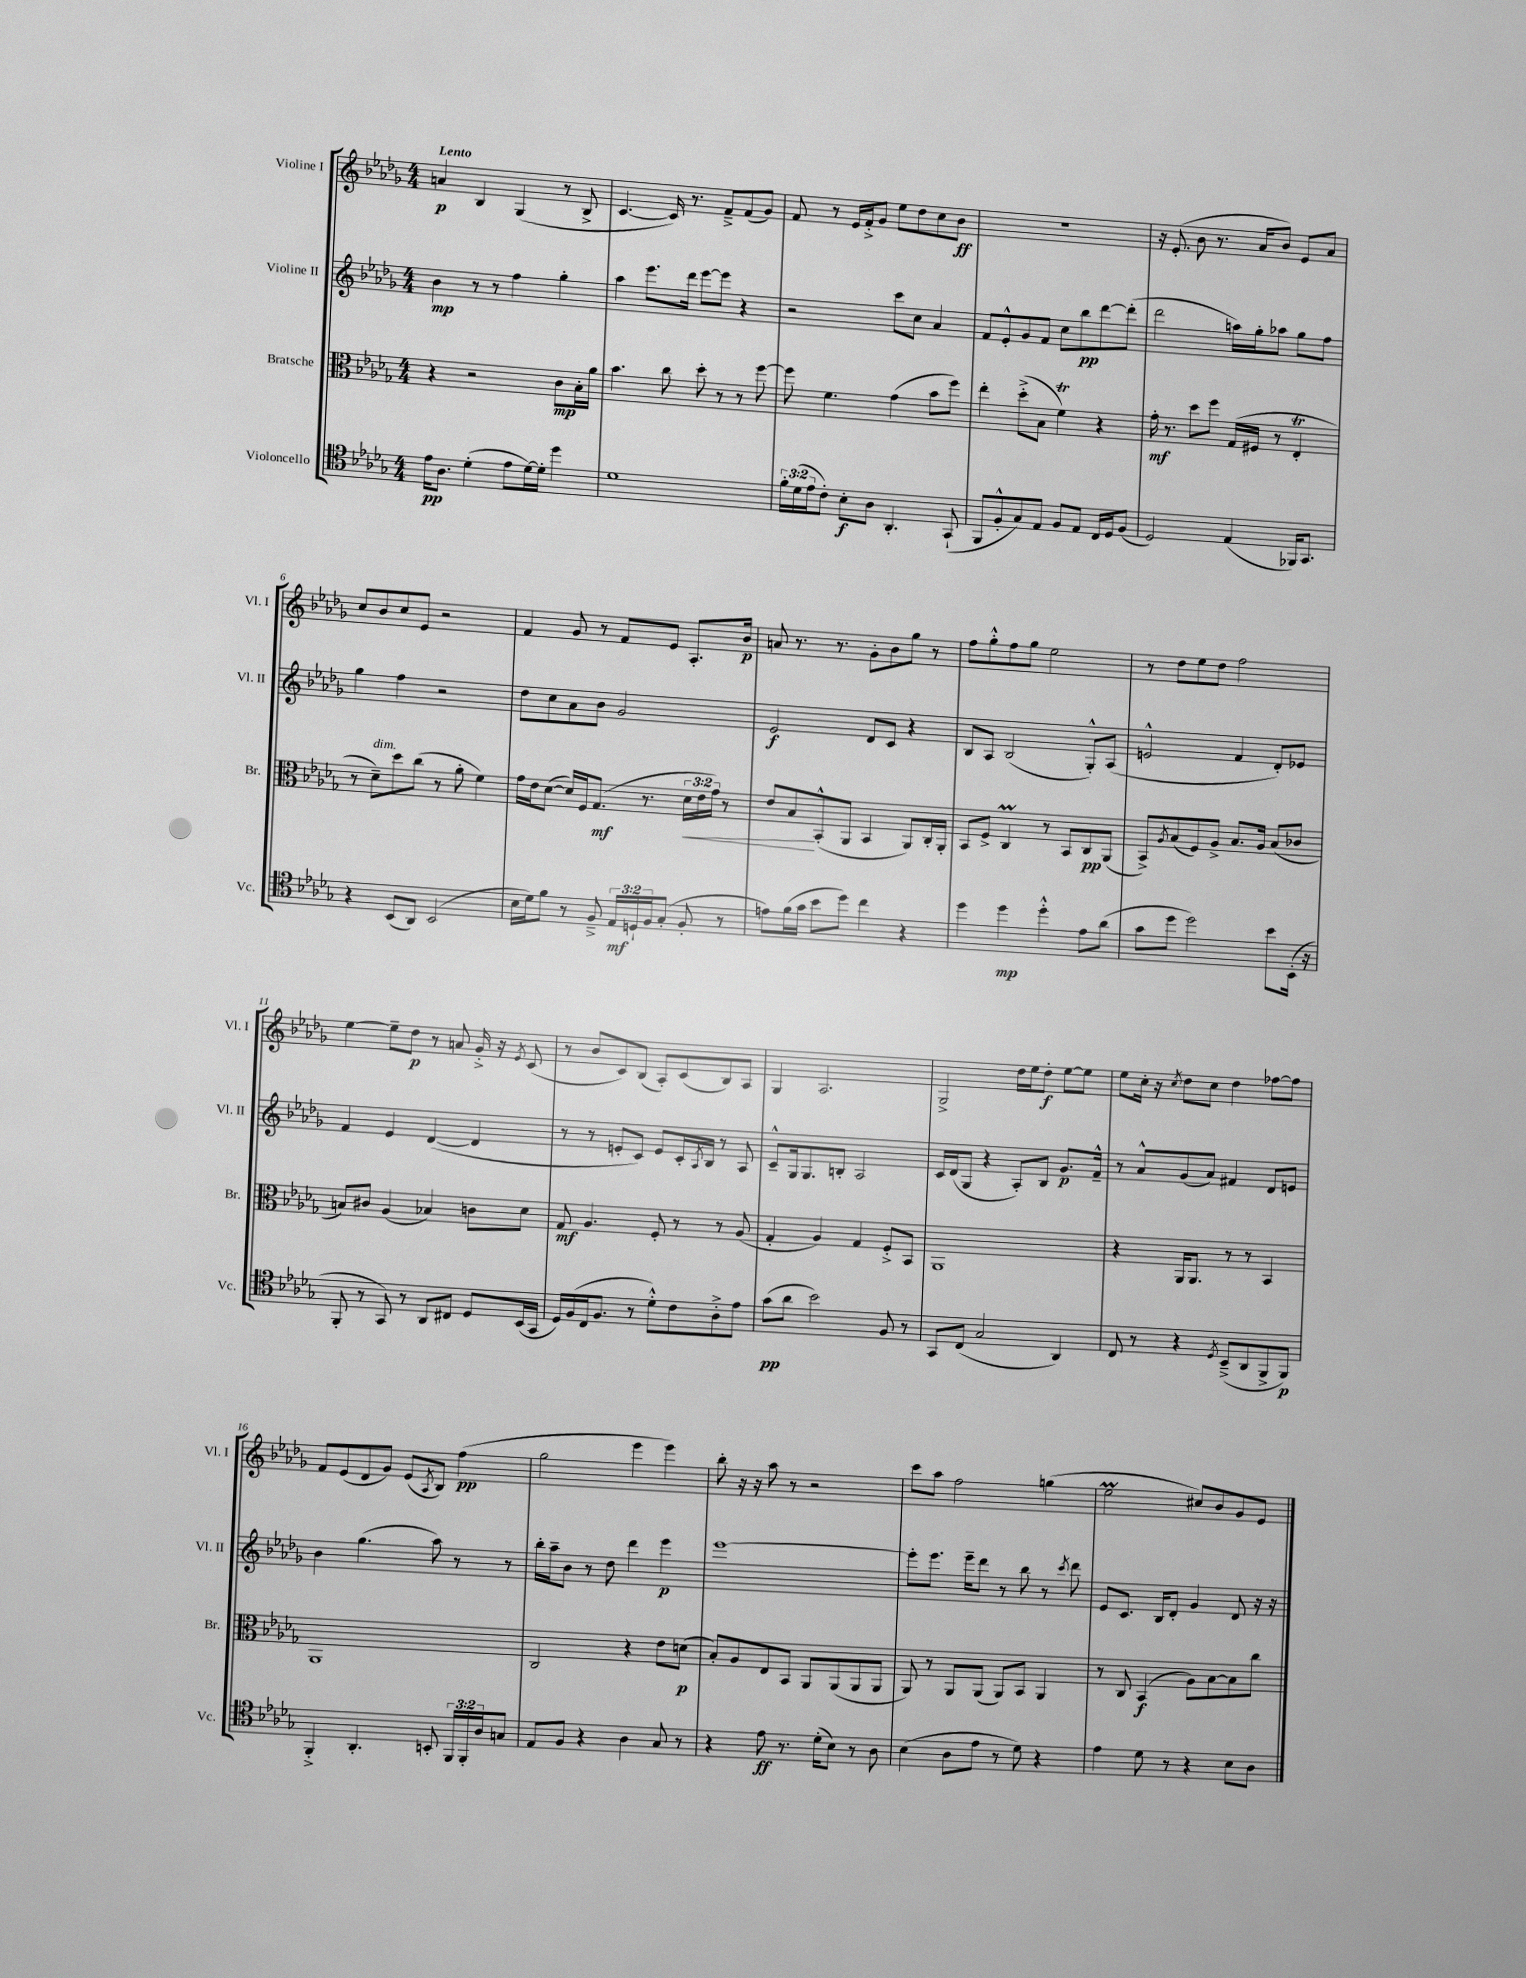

**kern	**kern	**kern	**kern
*staff4	*staff3	*staff2	*staff1
*clefC4	*clefC3	*clefG2	*clefG2
*k[b-e-a-d-g-]	*k[b-e-a-d-g-]	*k[b-e-a-d-g-]	*k[b-e-a-d-g-]
*M4/4	*M4/4	*M4/4	*M4/4
16e-\LK	4r	4b-\	4a/
8.A-\J	.	.	.
(4d-'\	2r	8r	4B-/
.	.	8r	.
8e-\L	.	4ff\	(4G-/
[16d-\L)	.	.	.
16d-'\]JJ	.	.	.
4dd-\	8c\L	4gg-'\	8r
.	16B-'\L	.	8B-^/
.	16a-\JJ	.	.
=	=	=	=
1d-	4.b-\	4aa-\	[4.c/
.	.	8.eee-\L	.
.	8cc\	.	16c/])
.	.	16ddd-\Jk	8.r
.	8dd-'\	[8eee-\L	.
.	8r	8eee-\]J	8f~^/L
.	8r	4r	(8f/
.	[8ff\	.	8g-/J)
=	=	=	=
24f'\LL	8ff\]	2r	8f/
(24d-\	.	.	.
24e-\J	.	.	.
8c'\J)	4.f\	.	8r
8B-'\L	.	.	16e-/LL
.	.	.	16f'^/J
8A-\J	.	.	8g-/J
4.AA-'/	(4g-\	8ccc\L	8ee-\L
.	.	8cc\J	8dd-\
.	8b-\L	4a-/	8cc\
(8GG-`/	8ff\J)	.	8b-\J
=	=	=	=
8FF/L	4ee-'\	8f/L	1r
8F'^^/	.	8e-'^^/	.
8G-/)	(8dd-'^\L	8g-/	.
8E-/J	8B-\J	8f/J	.
8F/L	4f\)	8cc\L	.
8E-/J	.	8bb-\	.
16C/LL	4r	[8ddd-\	.
16D-/J	.	.	.
(8F/J	.	(8ddd-'\]J	.
=	=	=	=
2D-/)	16g-'\	2ddd-\	16r
.	8.r	.	(8.e-'/
.	8dd-\L	.	8b-\
.	8ff\J	.	8.r
(4E-/	(16G-/LL	16aa\LL)	.
.	16F#/JJ	16gg-'\J	16a-/LK
.	8r	8aa-\J	8b-/J)
16FF-/LK)	4E-'/	8gg-\L	8e-/L
8.GG-/J	.	.	.
.	.	8ff\J	8a-/J
=	=	=	=
4r	8r	4gg-\	8cc/L
.	8d-~\L)	.	8b-/
(8BB-/L	8dd-\	4ff\	8cc/
8AA-/J)	(8cc\J	.	8e-/J
(2BB-/	8r	2r	2r
.	8a-'\	.	.
.	4f\)	.	.
=	=	=	=
16B-\LL	16g-\LL	8dd-\L	4f/
16d-\J)	16e-\J	.	.
8f\J	([8d-\J	8cc\	.
8r	16d-/]LL)	8a-\	8g-/
.	16F/J	.	.
8F~^/	(8.G-/J	8b-\J	8r
24E-/LL	.	2g-/	8f/L
24D`/	.	.	.
.	8.r	.	.
24F/J	.	.	.
(8G-'/J	.	.	8e-/J
8F'/	24d-\LL	.	8.A-'/L
.	24e-\	.	.
.	24g-\JJ)	.	.
8r	8r	.	.
.	.	.	16b-/Jk
=	=	=	=
8e\L)	8e-/L	2e-/	8a/
(16f\L	8B-/	.	8.r
16g-\JJ	.	.	.
8b-\L	(8BB-'^^/	.	.
.	.	.	8.r
8dd-\J)	8AA-/J	.	.
4cc\	4BB-/	8d-/L	8g-'\L
.	.	8c/J	8b-\
4r	8AA-/L)	4r	8gg-\J
.	16C'/L	.	8r
.	16AA-'/JJ	.	.
=	=	=	=
4dd-\	8BB-/L	8B-/L	8ff\L
.	8F^/J	8A-/J	8gg-'^^\
4dd-\	4C/	(2B-/	8ff\
.	.	.	8gg-\J
4dd-'^^\	8r	.	2ee-\
.	8BB-/L	.	.
8e-\L	8C/	8G-'^^/L)	.
(8a-\J	(8AA-/J	(8A-/J	.
=	=	=	=
8g-\L	8BB-^/L)	2e^^/	8r
.	8qA-/	.	.
8dd-\J	(8B-/	.	8dd-\L
2dd-\)	8F/)	.	8ee-\
.	8A-^/J	.	8dd-\J
.	8.B-/L	4f/	2ff\
.	16A-/Jk	.	.
8b-\L	(8B-/L	8d-'/L)	.
(16BB-'\Jk	8c-/J	8e-/J	.
16r	.	.	.
=	=	=	=
8FF'/	8B/L)	4f/	[4ee-\
8r	8c#/J	.	.
8GG-/)	(4A-/	4e-/	8ee-~\]L
8r	.	.	8dd-\J
8AA-/L	4B-/)	([4d-/	8r
8C#/J	.	.	8a/
8D-/L	8c\L	4d-/]	16g-'^/
.	.	.	16r
.	.	.	8qe-/
(16BB-/L	8d-\J	.	(8c/
16GG-/JJ	.	.	.
=	=	=	=
16D-/LL)	8G-/	8r	8r
(16F/	.	.	.
16C/J	4.A-/	8r	8b-/L
8.F/J	.	.	.
.	.	8e'/L	8c/)
8r	.	8c/J)	(8B-/J
8d-'^^\L)	8F'/	8e/L	8A-'/L)
8c\	8r	16c'/L	(8c/
.	.	8qA-/	.
.	.	16B-/JJ	.
8A-'^\	8r	8r	8B-/)
8e-\J	(8A-/	8A-/	8A-/J
=	=	=	=
(8g-\L	4G-'/	8c~^^/L	4G-/
8a-\J	.	16G-/k	.
.	.	8.G-/	.
2b-\)	4A-/)	.	2.A-/
.	.	8B'/J	.
.	4G-/	2A-/	.
8F/	8F'^/L	.	.
8r	8BB-/J	.	.
=	=	=	=
8GG-/L	1AA-	16c/LL	2G-^/
.	.	(16d-/J	.
(8C/J	.	8G-/J	.
2G-/	.	4r	.
.	.	8A-'/L)	16dd-\LL
.	.	.	16ee-\J
.	.	8B-/J	8dd-'\J
4AA-/)	.	8.g-/L	[8ee-\L
.	.	.	8ee-\]J
.	.	16f~^^/Jk	.
=	=	=	=
8C/	4r	8r	8ee-\L
8r	.	8a-^^/L	16cc'\Jk
.	.	.	16r
.	.	.	8qcc/
4r	16AA-/LK	(8g-/	8dd-\L
.	8.AA-/J	.	.
.	.	8a-/J)	8cc\J
8qD-/	.	.	.
(8BB-~^/L	8r	4f#/	4dd-\
8AA-/	8r	.	.
8FF^/	4BB-/	8d-/L	[8ff-\L
8FF/J)	.	8e/J	8ff-\]J
=	=	=	=
4FF'^/	1AA-	4b-\	8f/L
.	.	.	(8e-/
4.AA-'/	.	(4.gg-\	8d-/
.	.	.	8g-/J)
.	.	.	(8e-/L
.	.	.	8qA-/
8BB'/	.	8aa-\)	8B-/J)
24FF/LL	.	8r	(4ff\
24FF'/	.	.	.
24A-/J	.	.	.
8G/J	.	8r	.
=	=	=	=
8E-/L	2C/	16bb-'\LL	2gg-\
.	.	16aa-~\J	.
8F/J	.	8b-\J	.
4r	.	8r	.
.	.	8dd-\	.
4A-\	4r	4ddd-\	4eee-\
8G-/	8e-\L	4eee-\	4eee-\)
8r	(8d\J	.	.
=	=	=	=
4r	8B-'/L)	[1eee-	8bb-'\
.	8A-/	.	16r
.	.	.	16r
8e-\	8E-/	.	8aa-\
8.r	8BB-/J	.	8r
.	8AA-/L	.	2r
(16d-'\LK	.	.	.
8B-\J)	(8AA-/	.	.
8r	8AA-/	.	.
8A-\	8AA-/J	.	.
=	=	=	=
(4B-\	8AA-/)	8eee-'\]L	8ccc\L
.	8r	8.eee-\J	8aa-\J
8A-\L	8AA-/L	.	2ff\
.	.	16eee-~\LK	.
8e-\J	(8AA-/J	8ddd-\J	.
8r	8AA-/L)	8r	.
8d-\)	8BB-/J	8bb-\	.
4r	4AA-/	8r	(4gg\
.	.	8qccc/	.
.	.	8ddd-\	.
=	=	=	=
4e-\	8r	8e-/L	2ee-\
.	8C/	8.c/J	.
8d-\	(4BB-/	.	.
.	.	16B-/LK	.
8r	.	8d-'/J	.
4r	8A-\L)	4g-/	8cc#/L)
.	[8B-\	.	8b-/
8B-\L	8B-\]	8d-/	8g-/
8A-\J	8cc\J	16r	8e-/J
.	.	16r	.
==	==	==	==
*-	*-	*-	*-
